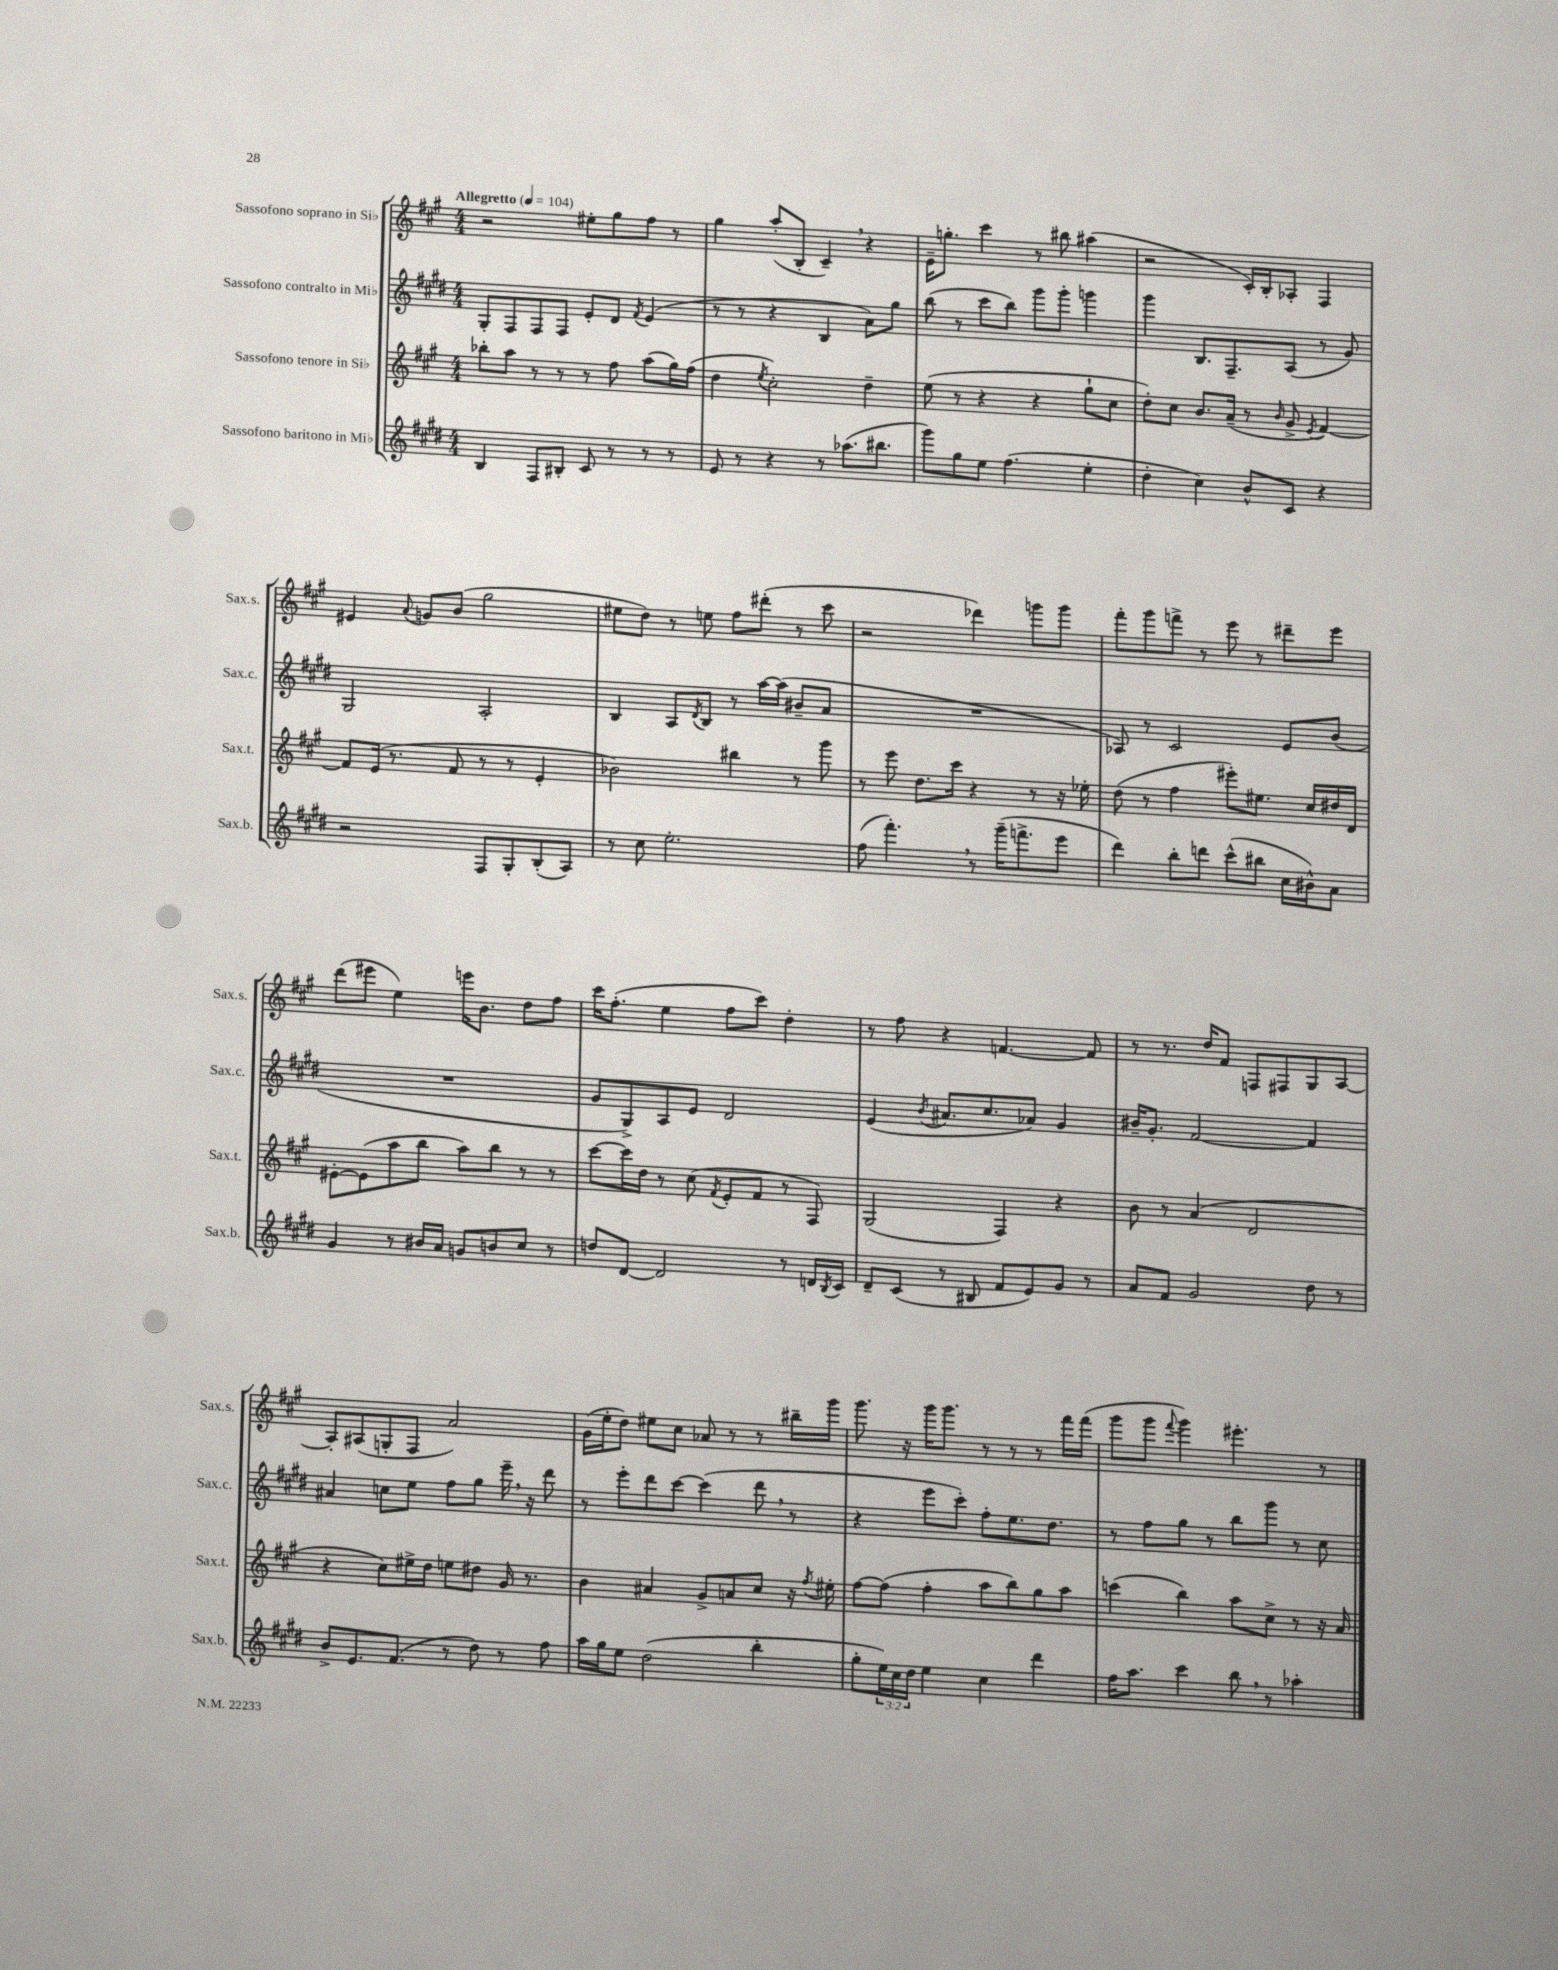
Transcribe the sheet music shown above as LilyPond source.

<<
\new StaffGroup <<
\new Staff = "s0" \with { instrumentName = "Sassofono soprano in Sib" shortInstrumentName = "Sax.s." } {
    \clef treble \key a \major \numericTimeSignature \time 4/4 \tempo "Allegretto" 4 = 104
    r2 eis''8-. gis''8 fis''8 r8 |
    gis''4 a''8-.( b8-. cis'4--) \breathe r4 |
    e'16-- g''8.-. cis'''4 r8 bis''8 ais''4( |
    r2 cis'16-.) b16-. aes8-. fis4 |
    eis'4 \appoggiatura { a'8 } g'8 b'8( gis''2 |
    eis''8 d''8) r8 e''8 fis''8 dis'''8-.( r8 cis'''8 |
    r2 des'''4) g'''8 g'''8 |
    fis'''8-. gis'''8 f'''8-> r8 e'''8 r8 dis'''8-- e'''8 |
    d'''8( eis'''8 e''4) e'''16 b'8. d''8 fis''8 |
    cis'''16 fis''8.-.( e''4 fis''8 cis'''8) d''4-. |
    r8 fis''8 r4 f'4.~ f'8 |
    r8 r8. d''16 fis'8 f8 fis8 gis8 a8~ |
    a8-. ais8( g8-. fis8 a'2) |
    gis'16( e''16-. d''8) eis''8 cis''8 aes'8 r8 r8 bis''16-- gis'''16 |
    gis'''8. r16 gis'''16 gis'''8. r8 r8 r8 fis'''16 fis'''16( |
    gis'''8 gis'''8 \appoggiatura { fis'''8 } gis'''4) eis'''4.-. r8 \bar "|." |
}
\new Staff = "s1" \with { instrumentName = "Sassofono contralto in Mib" shortInstrumentName = "Sax.c." } {
    \clef treble \key e \major \numericTimeSignature \time 4/4
    gis8-. fis8 fis8 fis8 e'8-. dis'8 \acciaccatura { fis'8 } e'4( |
    r8 r8 r4 b4 a'8) gis''8 |
    b''8( r8 cis'''8 b''8) gis'''8 gis'''8-. g'''4 |
    gis'''4 b8. fis8.-- a8( r8 gis'8) |
    gis2 a2-. |
    b4 a8 \acciaccatura { dis'8 } b8 r8 a''16~ a''16( bis'8-- a'8 |
    R1 |
    aes8) r8 cis'2 e'8 b'8( |
    R1 |
    gis'8 gis8->) a8 e'8 dis'2 |
    e'4( \acciaccatura { b'8 } ais'8. cis''8. aes'8) gis'4 |
    bis'16-- gis'8.-. fis'2~ fis'4 |
    ais'4 c''8 e''8 fis''8 gis''8 e'''16-- \breathe r16 dis'''8 |
    r8 e'''8-. dis'''8 cis'''8~ cis'''4( dis'''8 \breathe r8 |
    r4 e'''8 cis'''8-.) fis''8-. e''8. dis''8. |
    r8 fis''8 gis''8 r8 b''8 gis'''8 r8 cis''8 \bar "|." |
}
\new Staff = "s2" \with { instrumentName = "Sassofono tenore in Sib" shortInstrumentName = "Sax.t." } {
    \clef treble \key a \major \numericTimeSignature \time 4/4
    bes''8-. a''8 r8 r8 r8 fis''8 a''8( gis''16) fis''16( |
    d''4 \acciaccatura { e''8 } cis''2-.) d''4-- |
    e''8( r8 r4 r4 gis''8-! cis''8 |
    d''8-.) cis''8 b'8. a'16--( r8 \grace { b'16 } gis'8-> \acciaccatura { e'8 } fis'4~) |
    fis'8 e'16( r8. fis'8 r8 r8 e'4-. |
    bes'2) bis''4 r8 gis'''8 |
    r8 e'''8 d''8. cis'''16 r4 r8 r16 ees''16-. |
    d''8( r8 fis''4 eis'''8-.) eis''8. cis''16 dis''16 d'16 |
    eis'8~-. eis'8( a''8 b''8 a''8) b''8 r8 r8 |
    cis'''8~ cis'''16 d''16 r8 cis''8( \acciaccatura { fis'8 } e'8-. fis'8 r8 fis8) |
    gis2( fis4) r4 |
    b'8 r8 a'4( d'2 |
    r4 cis''8) eis''16-> d''16 e''8 dis''8 gis'16 r8. |
    b'4 ais'4 gis'8-> a'8 cis''8 r16 \acciaccatura { fis''8 } eis''16-. |
    fis''8~ fis''8( fis''4-. a''8 b''8) gis''8 a''8 |
    c'''4( b''4) a''8 cis''8-> r8 r16 a'16 \bar "|." |
}
\new Staff = "s3" \with { instrumentName = "Sassofono baritono in Mib" shortInstrumentName = "Sax.b." } {
    \clef treble \key e \major \numericTimeSignature \time 4/4 \override Staff.TupletNumber.text = #tuplet-number::calc-fraction-text
    b4 fis8 bis8-. cis'8 r8 r8 r8 |
    e'8 r8 r4 r8 aes''8.( bis''8. |
    gis'''8) gis''8 e''8 fis''4.( e''4-. |
    dis''4-. cis''4) b'8-^ cis'8 r4 |
    r2 fis8 gis8-. b8-.( a8) |
    r8 cis''8 e''2.-. |
    fis''8( fis'''4.-.) \breathe r8 gis'''16--( f'''8.-> e'''8 |
    dis'''4) b''8-. d'''8 cis'''8-^( bis''8 cis''16 bis'16-^) a'8 |
    gis'4 r8 bis'16 a'16 g'8 b'8 cis''8 r8 |
    d''8 dis'8~ dis'2 r8 d'16 \acciaccatura { b8 } cis'16 |
    dis'8-- cis'8( r8 bis8 fis'8 e'8) gis'8 r8 |
    a'8 fis'8 gis'2 dis''8 r8 |
    b'8-> e'8. fis'8.( r8 dis''8) r8 fis''8 |
    a''16 gis''16 e''8 dis''2( b''4-. |
    gis''8-. \tuplet 3/2 { e''16) cis''16 dis''16 } e''4 cis''4 dis'''4 |
    fis''16 a''8. cis'''4 b''8 \breathe r8 aes''4-. \bar "|." |
}
>>
>>
\layout { \context { \Score \remove "Bar_number_engraver" } }
